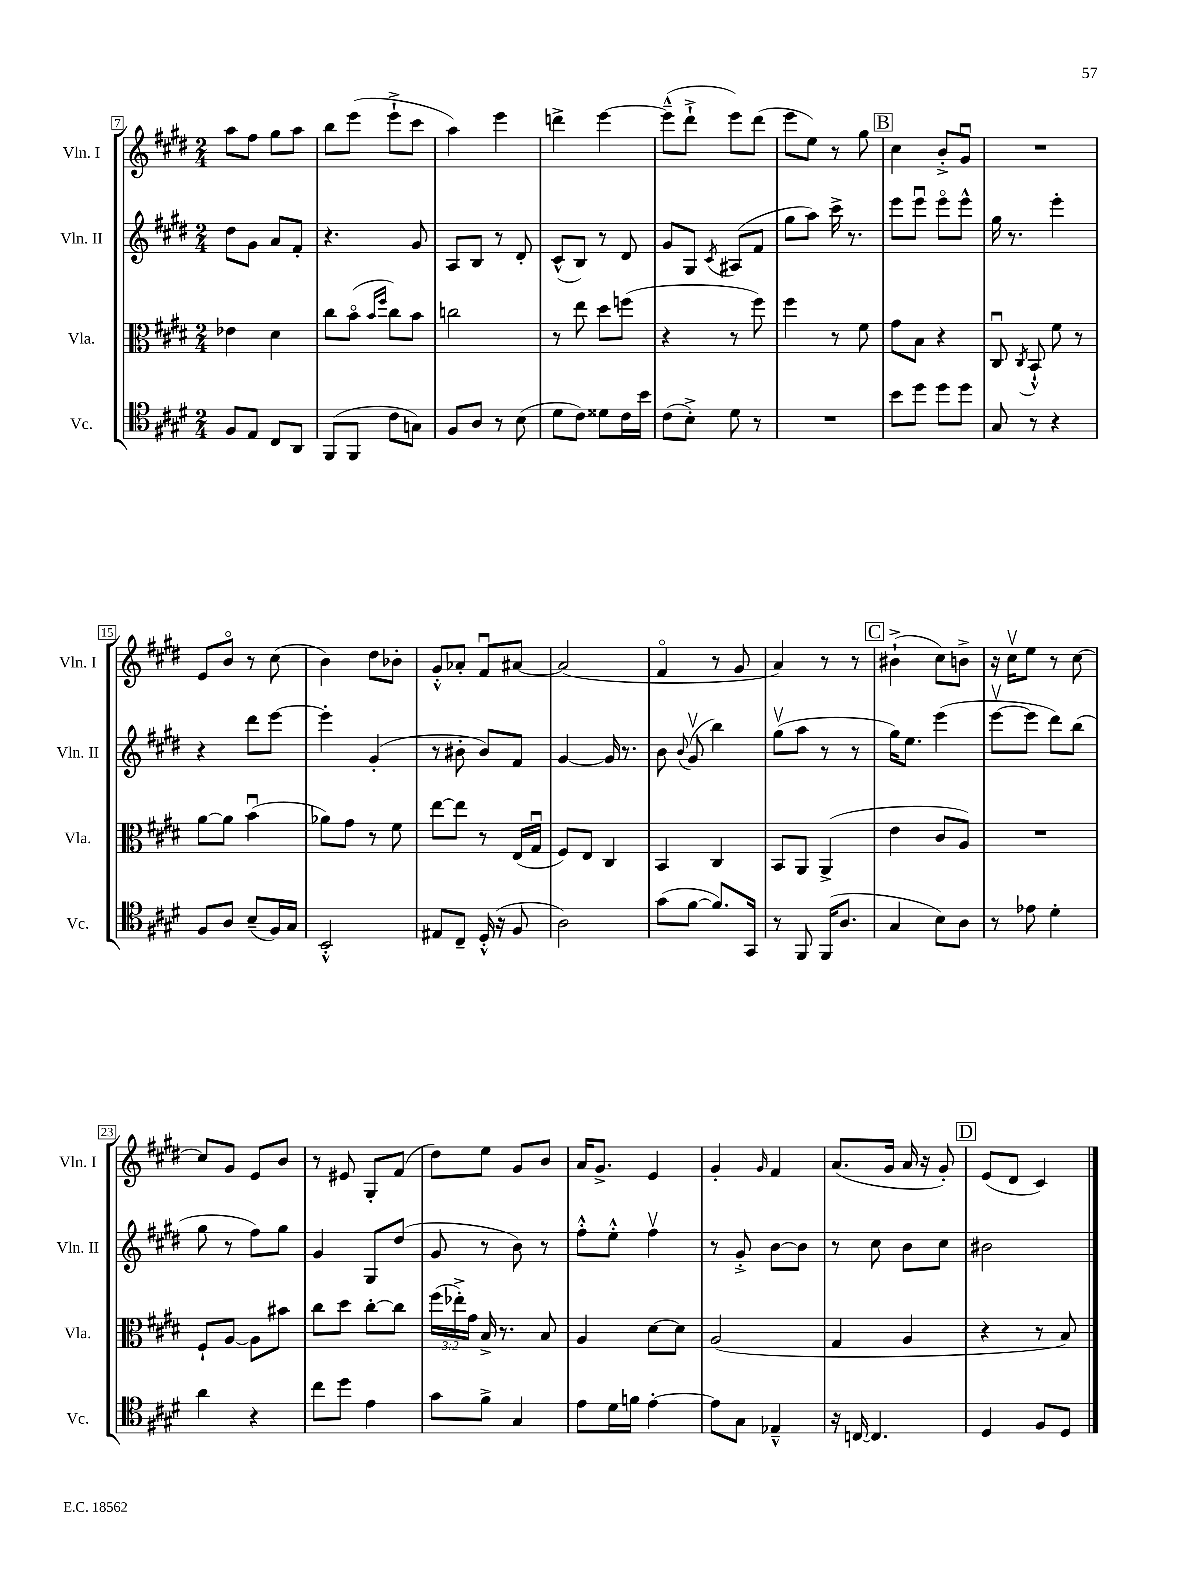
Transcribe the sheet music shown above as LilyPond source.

<<
\new StaffGroup <<
\new Staff = "s0" \with { instrumentName = "Vln. I" shortInstrumentName = "Vln. I" } {
    \clef treble \key e \major \numericTimeSignature \time 2/4
    \autoBeamOff a''8[ fis''8] gis''8[ a''8] |
    b''8[ e'''8]( e'''8[-!-> cis'''8] |
    a''4) e'''4 |
    d'''4-> e'''4~ |
    e'''8[---^( dis'''8]-!-> e'''8[) dis'''8]( |
    e'''8[ e''8]) r8 gis''8 |
    \mark \markup { \box "B" } cis''4 b'8[-.-> gis'8]\downbow |
    R2 |
    e'8[ b'8]\flageolet r8 cis''8( |
    b'4) dis''8[ bes'8]-. |
    gis'8[-.-^ aes'8]-. fis'8[\downbow ais'8]~ |
    ais'2( |
    fis'4\flageolet r8 gis'8 |
    a'4) r8 r8 |
    \mark \markup { \box "C" } bis'4-!->( cis''8[) b'8]-> |
    r16 cis''16[\upbow e''8] r8 cis''8~ |
    cis''8[ gis'8] e'8[ b'8] |
    r8 eis'8 gis8[-. fis'8]( |
    dis''8[) e''8] gis'8[ b'8] |
    a'16[ gis'8.]-> e'4 |
    gis'4-. \grace { gis'16 } fis'4 |
    a'8.[( gis'16] a'16 r16 gis'8-.) |
    \mark \markup { \box "D" } e'8[( dis'8] cis'4) \bar "|." |
}
\new Staff = "s1" \with { instrumentName = "Vln. II" shortInstrumentName = "Vln. II" } {
    \clef treble \key e \major \numericTimeSignature \time 2/4
    \autoBeamOff dis''8[ gis'8] a'8[ fis'8]-. |
    r4. gis'8 |
    a8[ b8] r8 dis'8-. |
    cis'8[-^( b8]) r8 dis'8 |
    gis'8[ gis8] \acciaccatura { cis'8 } ais8[( fis'8] |
    gis''8[ a''8]) cis'''16-> r8. |
    \mark \markup { \box "B" } e'''8[ e'''8]\downbow e'''8[\flageolet e'''8]-^ |
    gis''16 r8. e'''4-. |
    r4 dis'''8[ e'''8]~ |
    e'''4-. gis'4-.( |
    r8 bis'8-. bis'8[) fis'8] |
    gis'4~ gis'16 r8. |
    b'8 \appoggiatura { b'8 } gis'8\upbow( b''4) |
    gis''8[\upbow( a''8] r8 r8 |
    \mark \markup { \box "C" } gis''16[) e''8.] e'''4( |
    e'''8[~\upbow e'''8] dis'''8[) b''8]( |
    gis''8 r8 fis''8[) gis''8] |
    gis'4 gis8[ dis''8]( |
    gis'8 r8 b'8) r8 |
    fis''8[-.-^ e''8]-.-^ fis''4\upbow |
    r8 gis'8-.-> b'8[~ b'8] |
    r8 cis''8 b'8[ cis''8] |
    \mark \markup { \box "D" } bis'2 \bar "|." |
}
\new Staff = "s2" \with { instrumentName = "Vla." shortInstrumentName = "Vla." } {
    \clef alto \key e \major \numericTimeSignature \time 2/4 \override Staff.TupletNumber.text = #tuplet-number::calc-fraction-text
    \autoBeamOff ees'4 dis'4 |
    cis''8[ b'8]\flageolet( \grace { b'16[ fis''16] } cis''8[) b'8] |
    c''2 |
    r8 e''8 dis''8[ f''8]( |
    r4 r8 fis''8) |
    fis''4 r8 fis'8 |
    \mark \markup { \box "B" } gis'8[ b8] r4 |
    cis8\downbow \acciaccatura { cis8 } b,8-!-^ fis'8 r8 |
    a'8[~ a'8] b'4\downbow( |
    aes'8[) gis'8] r8 fis'8 |
    e''8[~ e''8] r8 e16[( gis16]\downbow |
    fis8[) e8] cis4 |
    b,4 cis4 |
    b,8[ a,8] a,4->( |
    \mark \markup { \box "C" } e'4 cis'8[ a8]) |
    R2 |
    fis8[-! a8]~ a8[ bis'8] |
    cis''8[ dis''8] cis''8[~-. cis''8] |
    \tuplet 3/2 { fis''16[( ees''16-.->) gis'16] } b16-> r8. b8 |
    a4 dis'8[~ dis'8] |
    a2( |
    gis4 a4 |
    \mark \markup { \box "D" } r4 r8 b8) \bar "|." |
}
\new Staff = "s3" \with { instrumentName = "Vc." shortInstrumentName = "Vc." } {
    \clef tenor \key e \major \numericTimeSignature \time 2/4
    \autoBeamOff fis8[ e8] cis8[ a,8] |
    fis,8[( fis,8] cis'8[ g8]) |
    fis8[ a8] r8 b8( |
    dis'8[ cis'8]) disis'8[ cis'16 b'16] |
    cis'8[( b8]-.->) dis'8 r8 |
    R2 |
    \mark \markup { \box "B" } b'8[ dis''8] dis''8[ dis''8] |
    gis8 r8 r4 |
    fis8[ a8] b8[--( fis16) gis16] |
    b,2-.-^ |
    eis8[ cis8]-- dis16-.-^( r16 fis8 |
    a2) |
    gis'8[( fis'8]~ fis'8.[) gis,16] |
    r8 fis,8 fis,16[( a8.] |
    \mark \markup { \box "C" } gis4 b8[) a8] |
    r8 ees'8 dis'4-. |
    a'4 r4 |
    cis''8[ dis''8] e'4 |
    gis'8[ fis'8]-> gis4 |
    e'8[ dis'16 f'16] e'4~-. |
    e'8[ gis8] ees4---^ |
    r16 c16~ c4. |
    \mark \markup { \box "D" } dis4 fis8[ dis8] \bar "|." |
}
>>
>>
\layout { \context { \Score currentBarNumber = #7 \override BarNumber.stencil = #(make-stencil-boxer 0.1 0.3 ly:text-interface::print) } }
